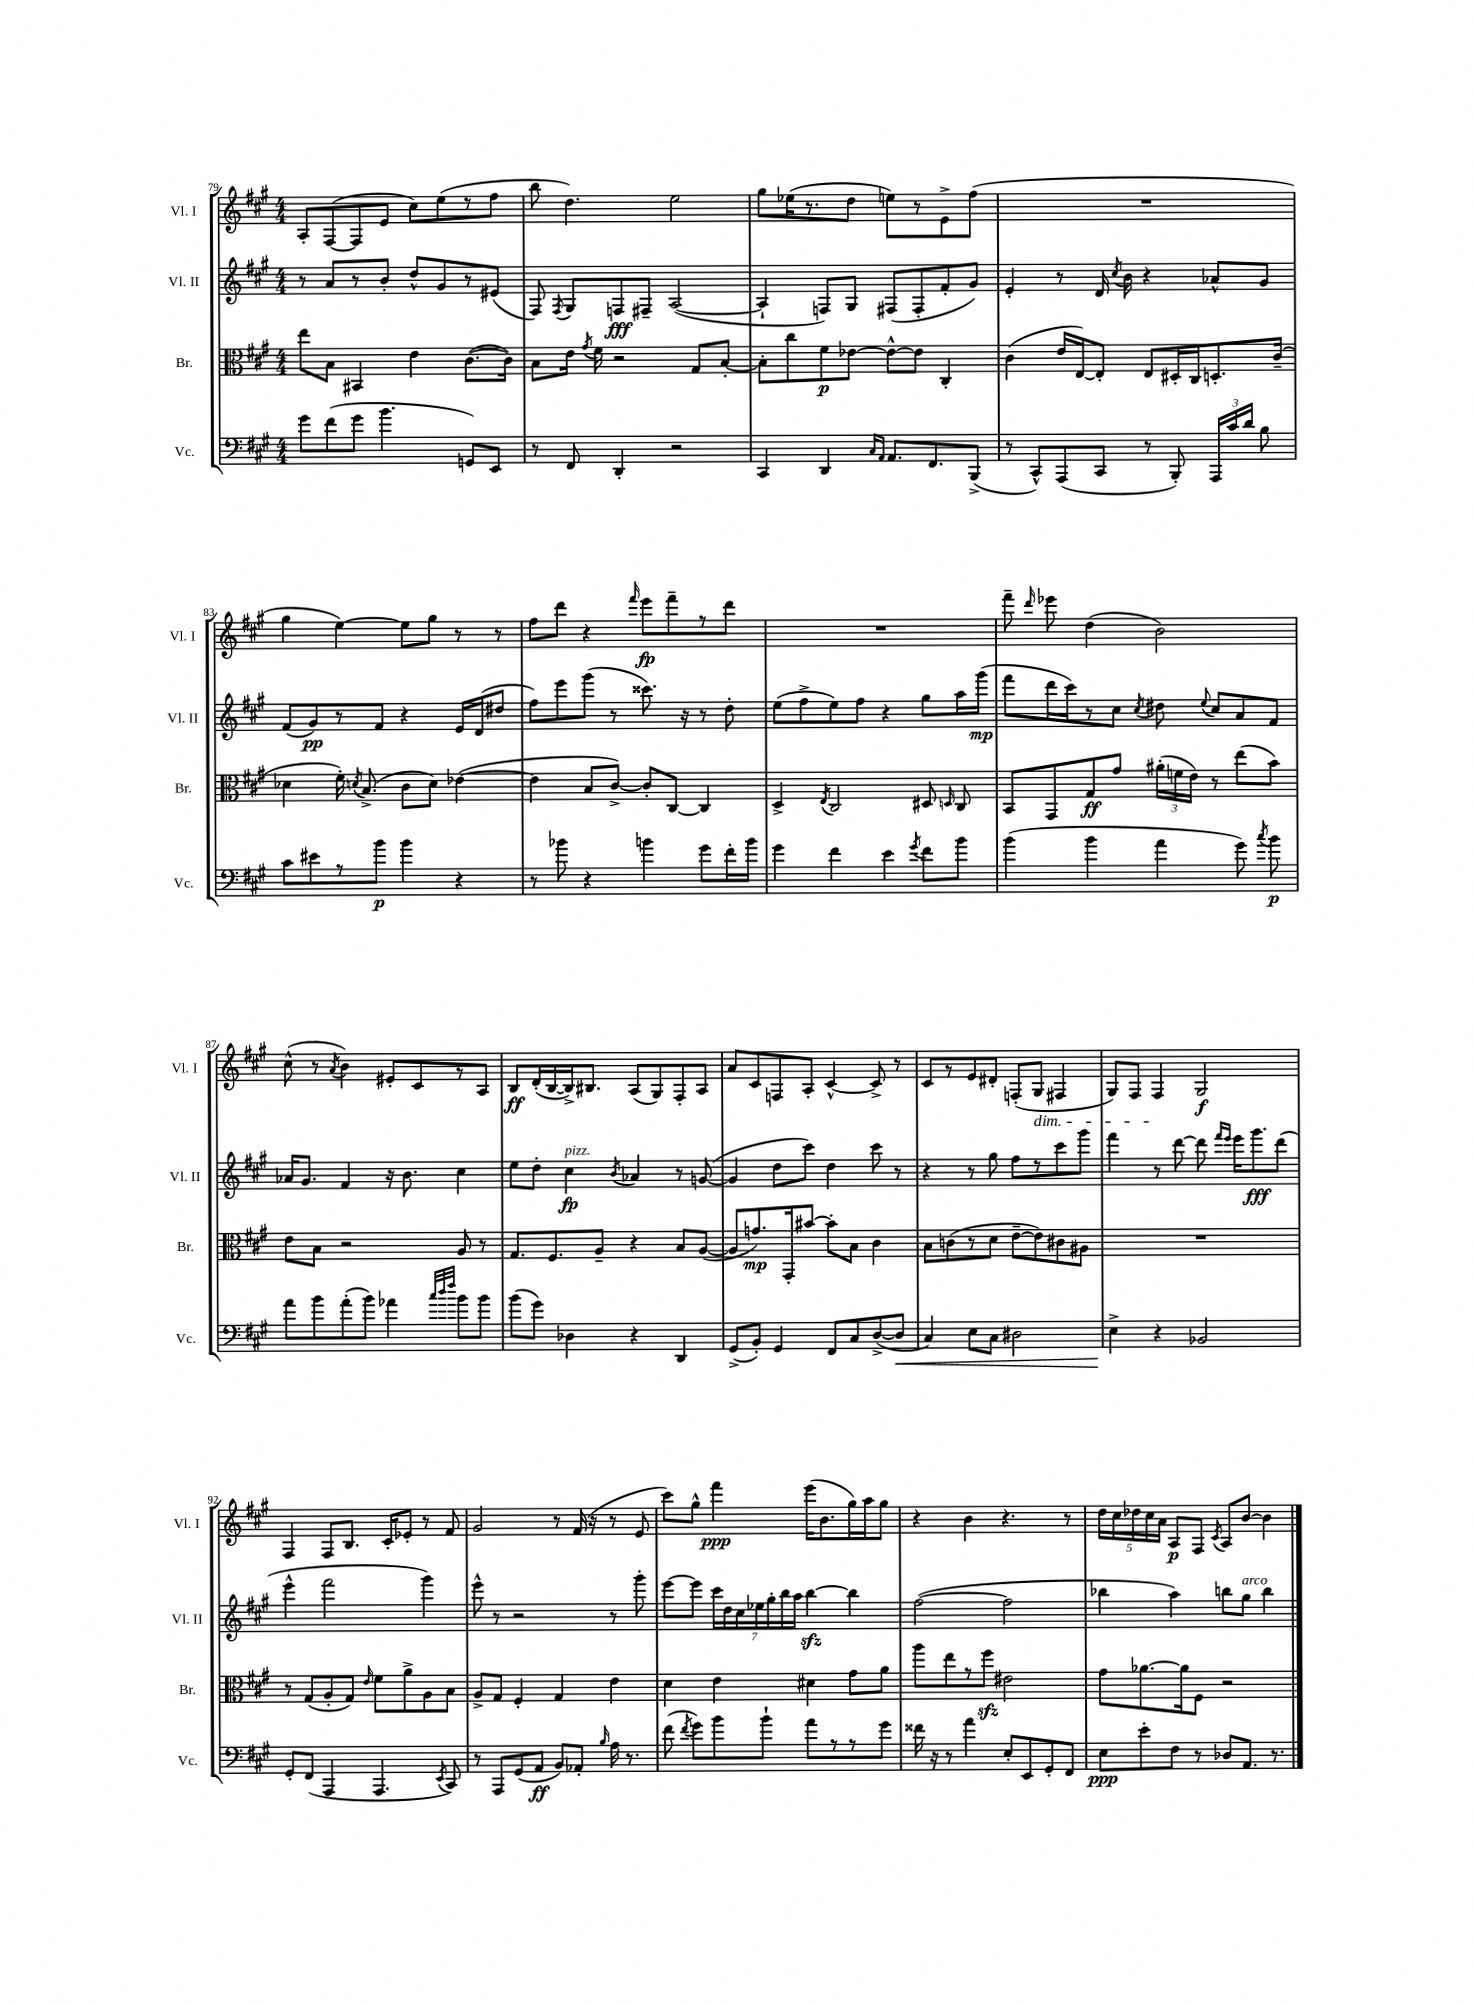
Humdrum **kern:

**kern	**kern	**kern	**kern
*staff4	*staff3	*staff2	*staff1
*clefF4	*clefC3	*clefG2	*clefG2
*k[f#c#g#]	*k[f#c#g#]	*k[f#c#g#]	*k[f#c#g#]
*M4/4	*M4/4	*M4/4	*M4/4
8g#	8ee	8r	8A'
(8f#	8B	8a	([8F#
8g#	4BB#	8r	8F#]
4.b	.	8b'	8e
.	4e	8dd^^	8cc#)
.	.	8g#	(8ee
8GG)	([8.c#	8r	8r
8EE	.	(8e#	8ff#
.	16c#])	.	.
=	=	=	=
8r	8B	8F#)	8bb
.	.	8qF#	.
8FF#	16e	8G#	4.dd)
.	8qg#	.	.
.	16f#	.	.
4DD'	2r	8F	.
.	.	8F#~	.
2r	.	([2A	2ee
.	8G#	.	.
.	[8B'	.	.
=	=	=	=
4CC#	8B']	4A`]	8gg#
.	8cc#	.	(16ee-
.	.	.	8.r
4DD	8f#	8F)	.
.	[8e-	8G#	8dd
16qqC#	.	.	.
16qqAA	.	.	.
8.AA	8e-^^_	(8F#	8ee)
.	8e-]	8F#'	8r
8.FF#	.	.	.
.	4C#'	8f#'	8e^
(8BBB^	.	8g#)	(8ff#
=	=	=	=
8r	(4c#	4e'	1r
8CC#^^)	.	.	.
(8AAA	16e	8r	.
.	[16E)	.	.
8CC#	8E']	16d	.
.	.	8qcc#	.
.	.	16b	.
8r	8E	4r	.
8BBB')	16D#'	.	.
.	16C#	.	.
24AAA	8.D'	8a-^^	.
24c#	.	.	.
24d	.	.	.
8B	.	8g#	.
.	(16c#~	.	.
=	=	=	=
8c#	4d-	(8f#	4gg#
8e#	.	8g#)	.
8r	16f#')	8r	[4ee)
.	8qd	.	.
.	(8.B^	.	.
8b	.	8f#	.
4b	8c#	4r	8ee]
.	8d)	.	8gg#
4r	([4e-	16e	8r
.	.	(16d	.
.	.	8dd#	8r
=	=	=	=
8r	4e-]	8ff#)	8ff#
8b-	.	8eee	8ddd
4r	8B	(8ggg#	4r
.	[8c#^)	8r	.
.	.	.	16qqfff#
4b	8c#']	8.ccc##)	8eee
.	[8C#	.	8fff#~
.	.	16r	.
8g#	4C#]	8r	8r
16f#'	.	8dd'	8ddd
16b	.	.	.
=	=	=	=
4g#	4D^	(8ee	1r
.	.	8ff#^	.
.	8qE	.	.
4f#	2C#	8ee)	.
.	.	8ff#	.
4e	.	4r	.
8qg#	.	.	.
8f#	8D#	8gg#	.
.	16qqD	.	.
8b	8C#	16aa	.
.	.	(16ggg#	.
=	=	=	=
(4b	8BB	8fff#	8fff#~
.	.	.	16qqddd
.	8GG#	16ddd	8eee-
.	.	16ccc#)	.
4b	8G#	8r	(4dd
.	8g#	8cc#	.
.	.	8qcc#	.
4a	(24a#'	8dd#	2b)
.	24f	.	.
.	24e)	.	.
.	.	8qqee	.
.	8r	8cc#	.
8g#)	(8ee	8a	.
8qcc#	.	.	.
8b	8b)	8f#	.
=	=	=	=
8a	8e	16a-	(8cc#^^
.	.	8.g#	.
8b	8B	.	8r
.	.	.	8qa
(8a'	2r	4f#	4b)
8b)	.	.	.
4a-	.	16r	8e#'
.	.	8.b	.
.	.	.	8c#
32qqcc#	.	.	.
32qqdd	.	.	.
32qqff#	.	.	.
8b	8A	4cc#	8r
8b	8r	.	8A
=	=	=	=
(8b	8.G#	8ee	8B
8g#)	.	8dd'	(16d'
.	8.F#	.	[16B
4D-	.	4cc#	16B^])
.	.	.	8.B#
.	8A~	.	.
.	.	8qb	.
4r	4r	4a-	(8A
.	.	.	8G#)
4DD	8B	8r	8F#'
.	([8A	([8g	8A
=	=	=	=
(8GG#^	8A]	4g]	8a
8BB')	8.g)	.	8c#
4GG#	.	8dd	8F
.	16GG#'	.	.
.	[8b#	8ccc#)	8A'
8FF#	8b#']	4dd	[4c#^^
8C#	8B	.	.
([8D^	4c#	8ccc#	8c#^]
8D]	.	8r	8r
=	=	=	=
4C#)	8B	4r	8c#
.	(8c	.	8r
8E	8r	8r	8e
8C#	8d	8gg#	8d#'
2D#	[8e~	8ff#	(8F'
.	8e])	8r	8G#
.	8c#	8ccc#	4F#
.	8A#	8ggg#	.
=	=	=	=
4E^	1r	4fff#	8G#)
.	.	.	8F#
4r	.	8r	4F#
.	.	[8ddd	.
2BB-	.	8ddd]	2G#
.	.	16qqfff#	.
.	.	16qqeee	.
.	.	16eee	.
.	.	8.ggg#	.
.	.	(8ddd	.
=	=	=	=
8GG#'	8r	4eee^^	4F#
(8FF#	(8G#	.	.
4AAA	8A'	2fff#	8F#
.	8G#)	.	8.B
.	16qqe	.	.
4.AAA	8f#	.	.
.	.	.	16c#'
.	8a^	.	8e-'
.	8A	4ggg#)	8r
8qEE	.	.	.
8CC#)	8B	.	8f#
=	=	=	=
8r	8A^	8eee^^	2g#
8AAA	8G#	8r	.
(8GG#	4F#'	2r	.
8AA	.	.	.
8BB)	4G#	.	8r
8AA-'	.	.	(16f#
.	.	.	16r
16qqB	.	.	.
16A	4e	8r	8r
8.r	.	.	.
.	.	8ggg#'	8e
=	=	=	=
(8f#	4d	[8eee	8ccc#)
8qf#	.	.	.
8g#)	.	8eee]	8gg#^^
8b	4e	28ccc#	4fff#
.	.	28dd	.
.	.	28cc#	.
.	.	28ee-	.
8b`	.	.	.
.	.	28gg#'	.
.	.	28bb	.
.	.	28aa	.
8a	4d#	[4bb	(16eee
.	.	.	8.b
8r	.	.	.
8r	8g#	4bb]	16gg#)
.	.	.	16aa
8g#	8a	.	8gg#
=	=	=	=
16f##	8aa	([2ff#	4r
16r	.	.	.
8r	8ee	.	.
4a	8r	.	4b
.	8ff#	.	.
8E'	2e#	2ff#]	4.r
8EE	.	.	.
8GG#'	.	.	.
8FF#	.	.	8r
=	=	=	=
8E	8g#	4bb-	20dd
.	.	.	20cc#
.	.	.	20dd-
8e'	[8.a-	.	.
.	.	.	20cc#
.	.	.	20a
8F#	.	4aa)	8A
.	16a-]	.	.
8r	8F#	.	8F#
.	.	.	8qc#
8D-	2r	8bb	8A
8.AA	.	8gg#	[8b
.	.	4bb	4b]
8.r	.	.	.
==	==	==	==
*-	*-	*-	*-
